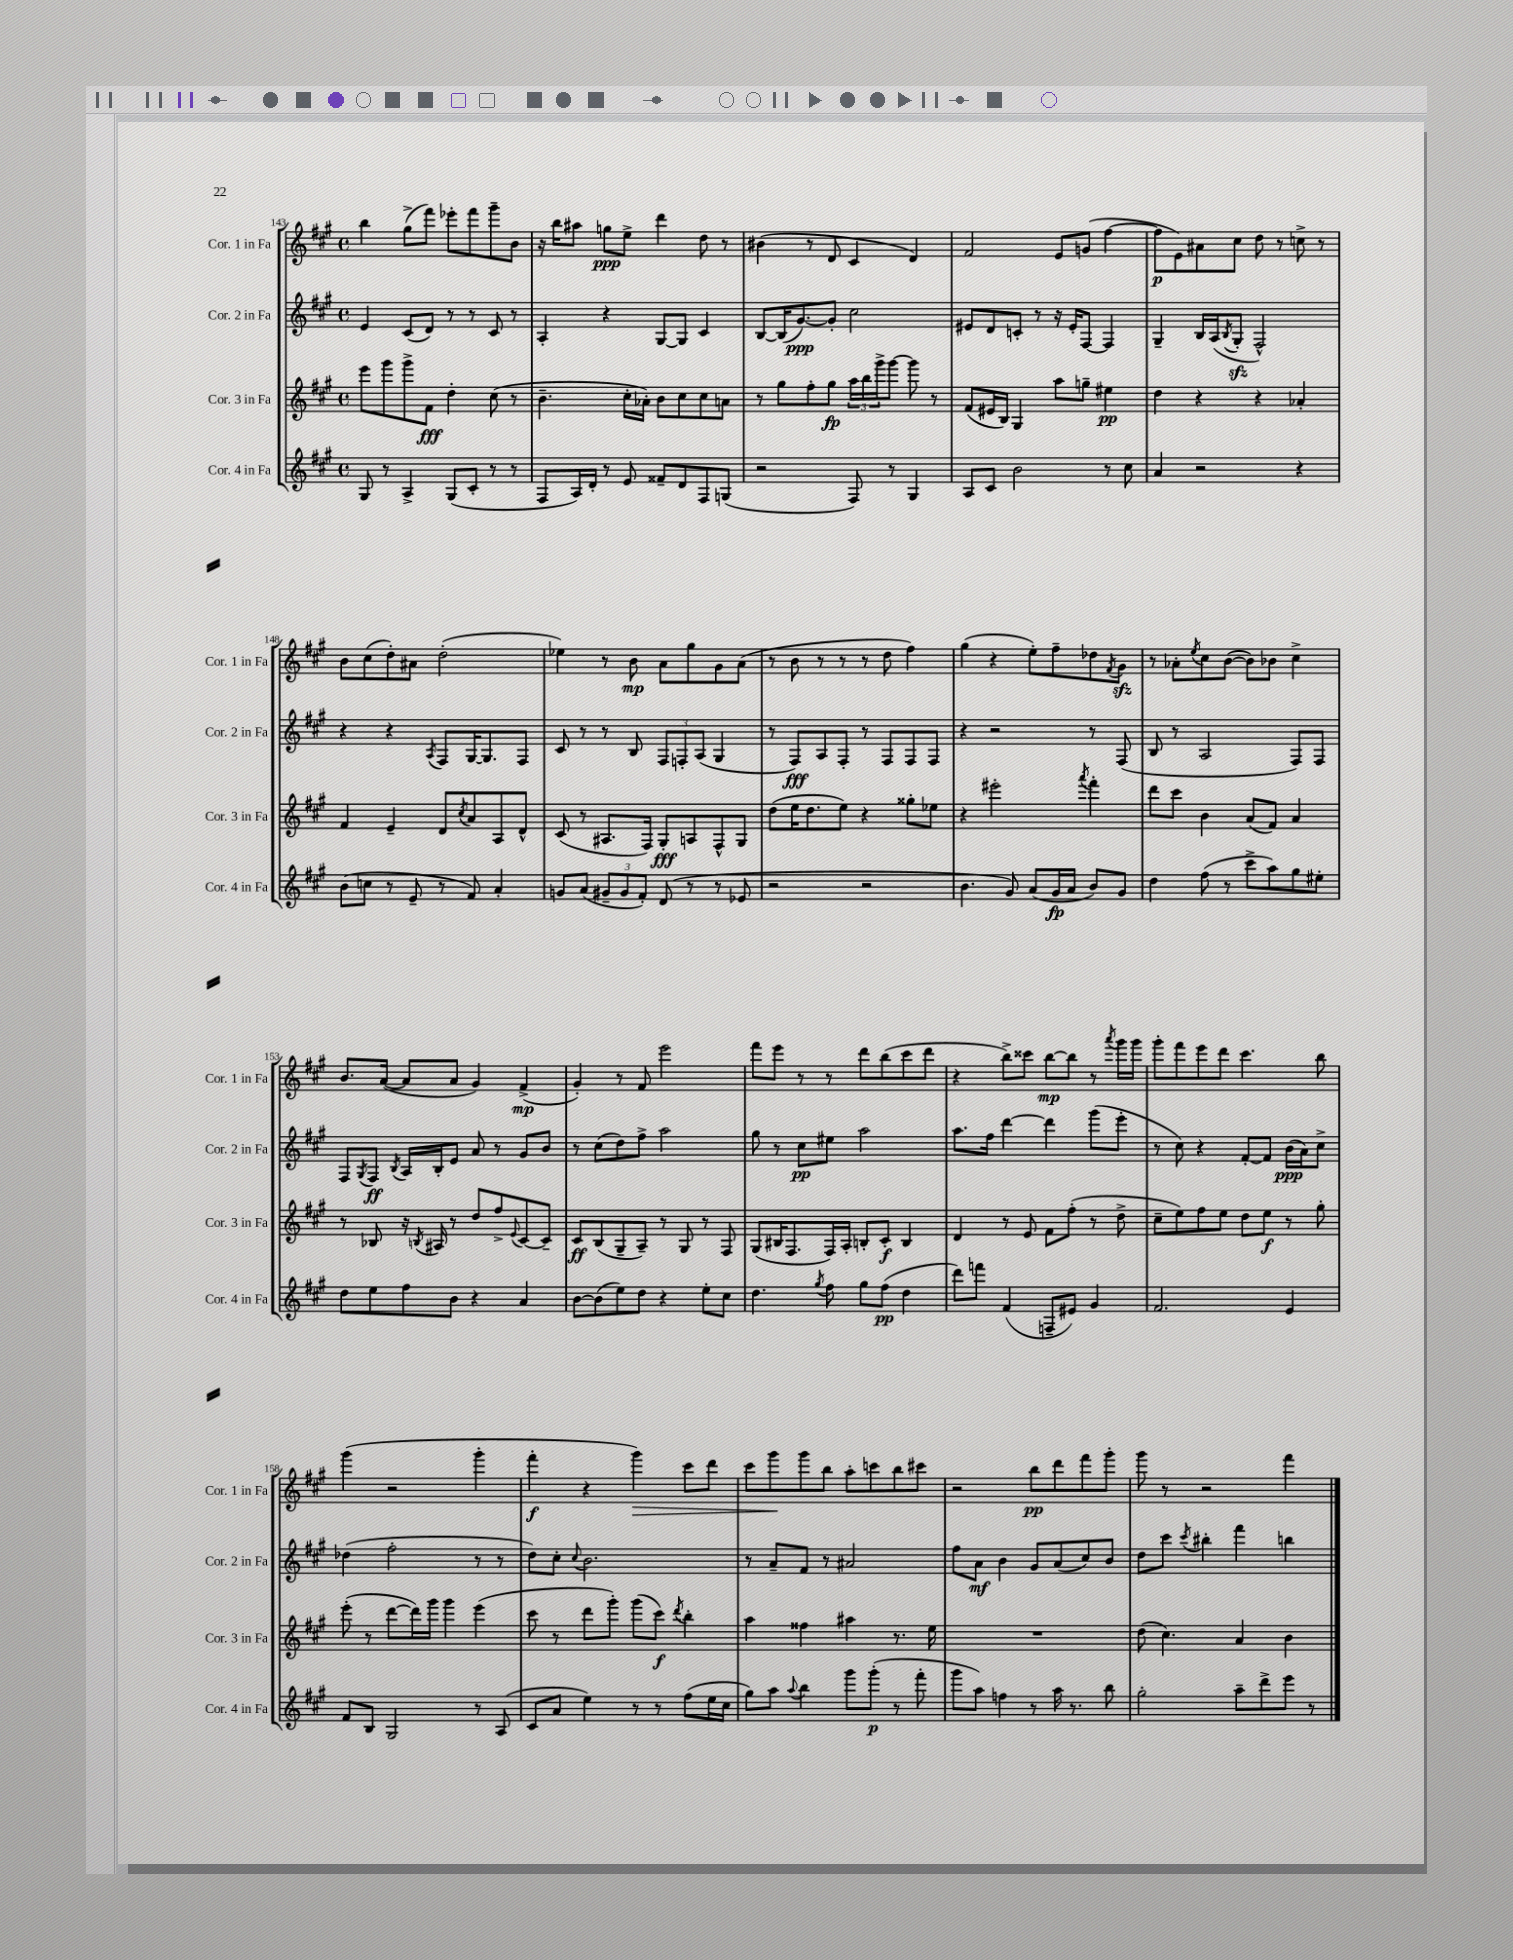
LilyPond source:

<<
\new StaffGroup <<
\new Staff = "s0" \with { instrumentName = "Cor. 1 in Fa" shortInstrumentName = "Cor. 1 in Fa" } {
    \clef treble \key a \major \defaultTimeSignature \time 4/4
    b''4 gis''8->( fis'''8) ees'''8-. fis'''8 gis'''8-- b'8 |
    r16 b''16 ais''8 g''8\ppp e''8-> d'''4 d''8 r8 |
    bis'4( r8 d'8 cis'4 d'4) |
    fis'2 e'8 g'8( fis''4~ |
    fis''8\p e'8) ais'8 cis''8 d''8 r8 c''8-> r8 |
    b'8 cis''8( d''8-.) ais'8 d''2-.( |
    ees''4) r8 b'8\mp a'8 gis''8 gis'8 a'8( |
    r8 b'8 r8 r8 r8 d''8 fis''4) |
    gis''4( r4 e''8-.) fis''8-- des''8 \acciaccatura { fis'8 } gis'8\sfz |
    r8 aes'8-. \acciaccatura { e''8 } cis''8 b'8~( b'8) bes'8 cis''4-> |
    b'8. a'16~( a'8 a'8 gis'4) fis'4->\mp( |
    gis'4-.) r8 fis'8 e'''2 |
    fis'''8 e'''8 r8 r8 d'''8 b''8( cis'''8 d'''8 |
    r4 b''8->) cisis'''8 b''8~\mp b''8 r8 \acciaccatura { a'''8 } gis'''16 gis'''16 |
    gis'''8-. fis'''8 e'''8 d'''8 cis'''4. b''8 |
    gis'''4( r2 gis'''4-. |
    fis'''4-.\f r4 gis'''4\>) cis'''8 d'''8 |
    cis'''8 gis'''8\! gis'''8 b''8 a''8-. c'''8 b''8 cis'''8 |
    r2 b''8\pp d'''8 fis'''8 gis'''8-. |
    gis'''8 r8 r2 fis'''4 \bar "|." |
}
\new Staff = "s1" \with { instrumentName = "Cor. 2 in Fa" shortInstrumentName = "Cor. 2 in Fa" } {
    \clef treble \key a \major \defaultTimeSignature \time 4/4
    e'4 cis'8( d'8) r8 r8 cis'8 r8 |
    a4-. r4 gis8~ gis8 cis'4 |
    b8~ b16( gis'8.~\ppp) gis'8-. cis''2 |
    eis'8 d'8 c'8-. r8 r16 eis'16-. fis8~ fis4 |
    gis4-- b16 a16( \acciaccatura { b8 } gis8-.\sfz fis2-^) |
    r4 r4 \acciaccatura { a8 } fis8 gis16~ gis8. fis8 |
    cis'8 r8 r8 b8 \tuplet 3/2 { fis8 f8-. a8( } gis4 |
    r8 fis8\fff) a8 fis8-. r8 fis8 fis8 fis8 |
    r4 r2 r8 fis8( |
    b8 r8 a2 fis8) fis8 |
    fis8 \acciaccatura { gis8 } fis8\ff \acciaccatura { b8 } a16 b16-. e'8 a'8 r8 gis'8 b'8 |
    r8 cis''8( d''8) fis''8-> a''2 |
    gis''8 r8 cis''8\pp eis''8 a''2 |
    a''8. fis''16 d'''4~ d'''4 gis'''8( e'''8-. |
    r8 cis''8) r4 fis'8~-. fis'8 b'16\ppp( a'16) cis''8-> |
    des''4( fis''2-. r8 r8 |
    d''8) cis''8-. \appoggiatura { cis''8 } b'2. |
    r8 a'8-- fis'8 r8 ais'2 |
    fis''8 a'8\mf b'4 gis'8 a'8( cis''8) b'8 |
    d''8 cis'''8 \acciaccatura { cis'''8 } bis''4-. fis'''4 b''4 \bar "|." |
}
\new Staff = "s2" \with { instrumentName = "Cor. 3 in Fa" shortInstrumentName = "Cor. 3 in Fa" } {
    \clef treble \key a \major \defaultTimeSignature \time 4/4
    e'''8 gis'''8 gis'''8-> fis'8\fff d''4-. cis''8( r8 |
    b'4.-- cis''16-. aes'16-.) b'8 cis''8 cis''8 a'8 |
    r8 gis''8 fis''8-. gis''8\fp \tuplet 3/2 { a''16 b''16 gis'''16-> } gis'''8~ gis'''8 r8 |
    fis'8( eis'16 b16) gis4 a''8 g''8-- eis''4\pp |
    d''4 r4 r4 aes'4-. |
    fis'4 e'4-- d'8 \acciaccatura { cis''8 } a'8 a8 d'8-^ |
    cis'8( r8 ais8. fis16) gis8-.\fff a8 fis8-^ gis8 |
    d''8( e''16 d''8. e''8) r4 gisis''8-. ees''8 |
    r4 eis'''2-. \acciaccatura { a'''8 } fis'''4-. |
    d'''8 cis'''8 b'4 a'8( fis'8) a'4 |
    r8 bes8 r16 \acciaccatura { b8 } ais16 r8 d''8 fis''8-> \appoggiatura { e'8 } cis'8~ cis'8-- |
    cis'8\ff b8( gis8-- a8--) r8 gis8 r8 fis8 |
    gis8( bis16 fis8. fis16) a16-. b8-. cis'8-.\f b4 |
    d'4 r8 e'8 fis'8 fis''8-.( r8 d''8-> |
    cis''8-- e''8) fis''8 e''8 d''8 e''8\f r8 gis''8-. |
    e'''8-.( r8 d'''8~ d'''16) gis'''16 gis'''4 e'''4( |
    cis'''8 r8 d'''8 gis'''8-.) gis'''8( cis'''8\f) \acciaccatura { d'''8 } b''4-. |
    a''4 fisis''4 ais''4 r8. e''16 |
    R1 |
    d''8( cis''4.) a'4 b'4 \bar "|." |
}
\new Staff = "s3" \with { instrumentName = "Cor. 4 in Fa" shortInstrumentName = "Cor. 4 in Fa" } {
    \clef treble \key a \major \defaultTimeSignature \time 4/4
    gis8 r8 a4-> gis8( cis'8-. r8 r8 |
    fis8 a16) d'16-. r8 e'8 fisis'8-- d'8 fis8 g8( |
    r2 fis8) r8 gis4 |
    a8 cis'8 b'2 r8 cis''8 |
    a'4 r2 r4 |
    b'8( c''8 r8 e'8-- r8 fis'8) a'4-. |
    g'8 a'8( \tuplet 3/2 { gis'8-- gis'8 fis'8-.) } d'8( r8 r8 ees'8 |
    r2 r2 |
    b'4. gis'8) a'8( gis'16\fp a'16 b'8) gis'8 |
    d''4 fis''8( r8 cis'''8-> a''8) gis''8 eis''8-. |
    d''8 e''8 fis''8 b'8 r4 a'4 |
    b'8~ b'8( e''8) d''8 r4 e''8-. cis''8 |
    d''4. \acciaccatura { gis''8 } fis''8 gis''8 fis''8\pp( d''4 |
    d'''8) f'''8 fis'4( f8-- eis'8) gis'4 |
    fis'2. e'4 |
    fis'8 b8 gis2 r8 a8( |
    cis'8 a'8 e''4) r8 r8 fis''8( e''16 cis''16 |
    gis''8) a''8 \appoggiatura { a''8 } b''4 gis'''8 gis'''8-.\p( r8 fis'''8-. |
    gis'''8 a''8) f''4 r8 a''16 r8. b''8 |
    gis''2-. a''8-- d'''8-> e'''8 r8 \bar "|." |
}
>>
>>
\layout { \context { \Score currentBarNumber = #143 } }
